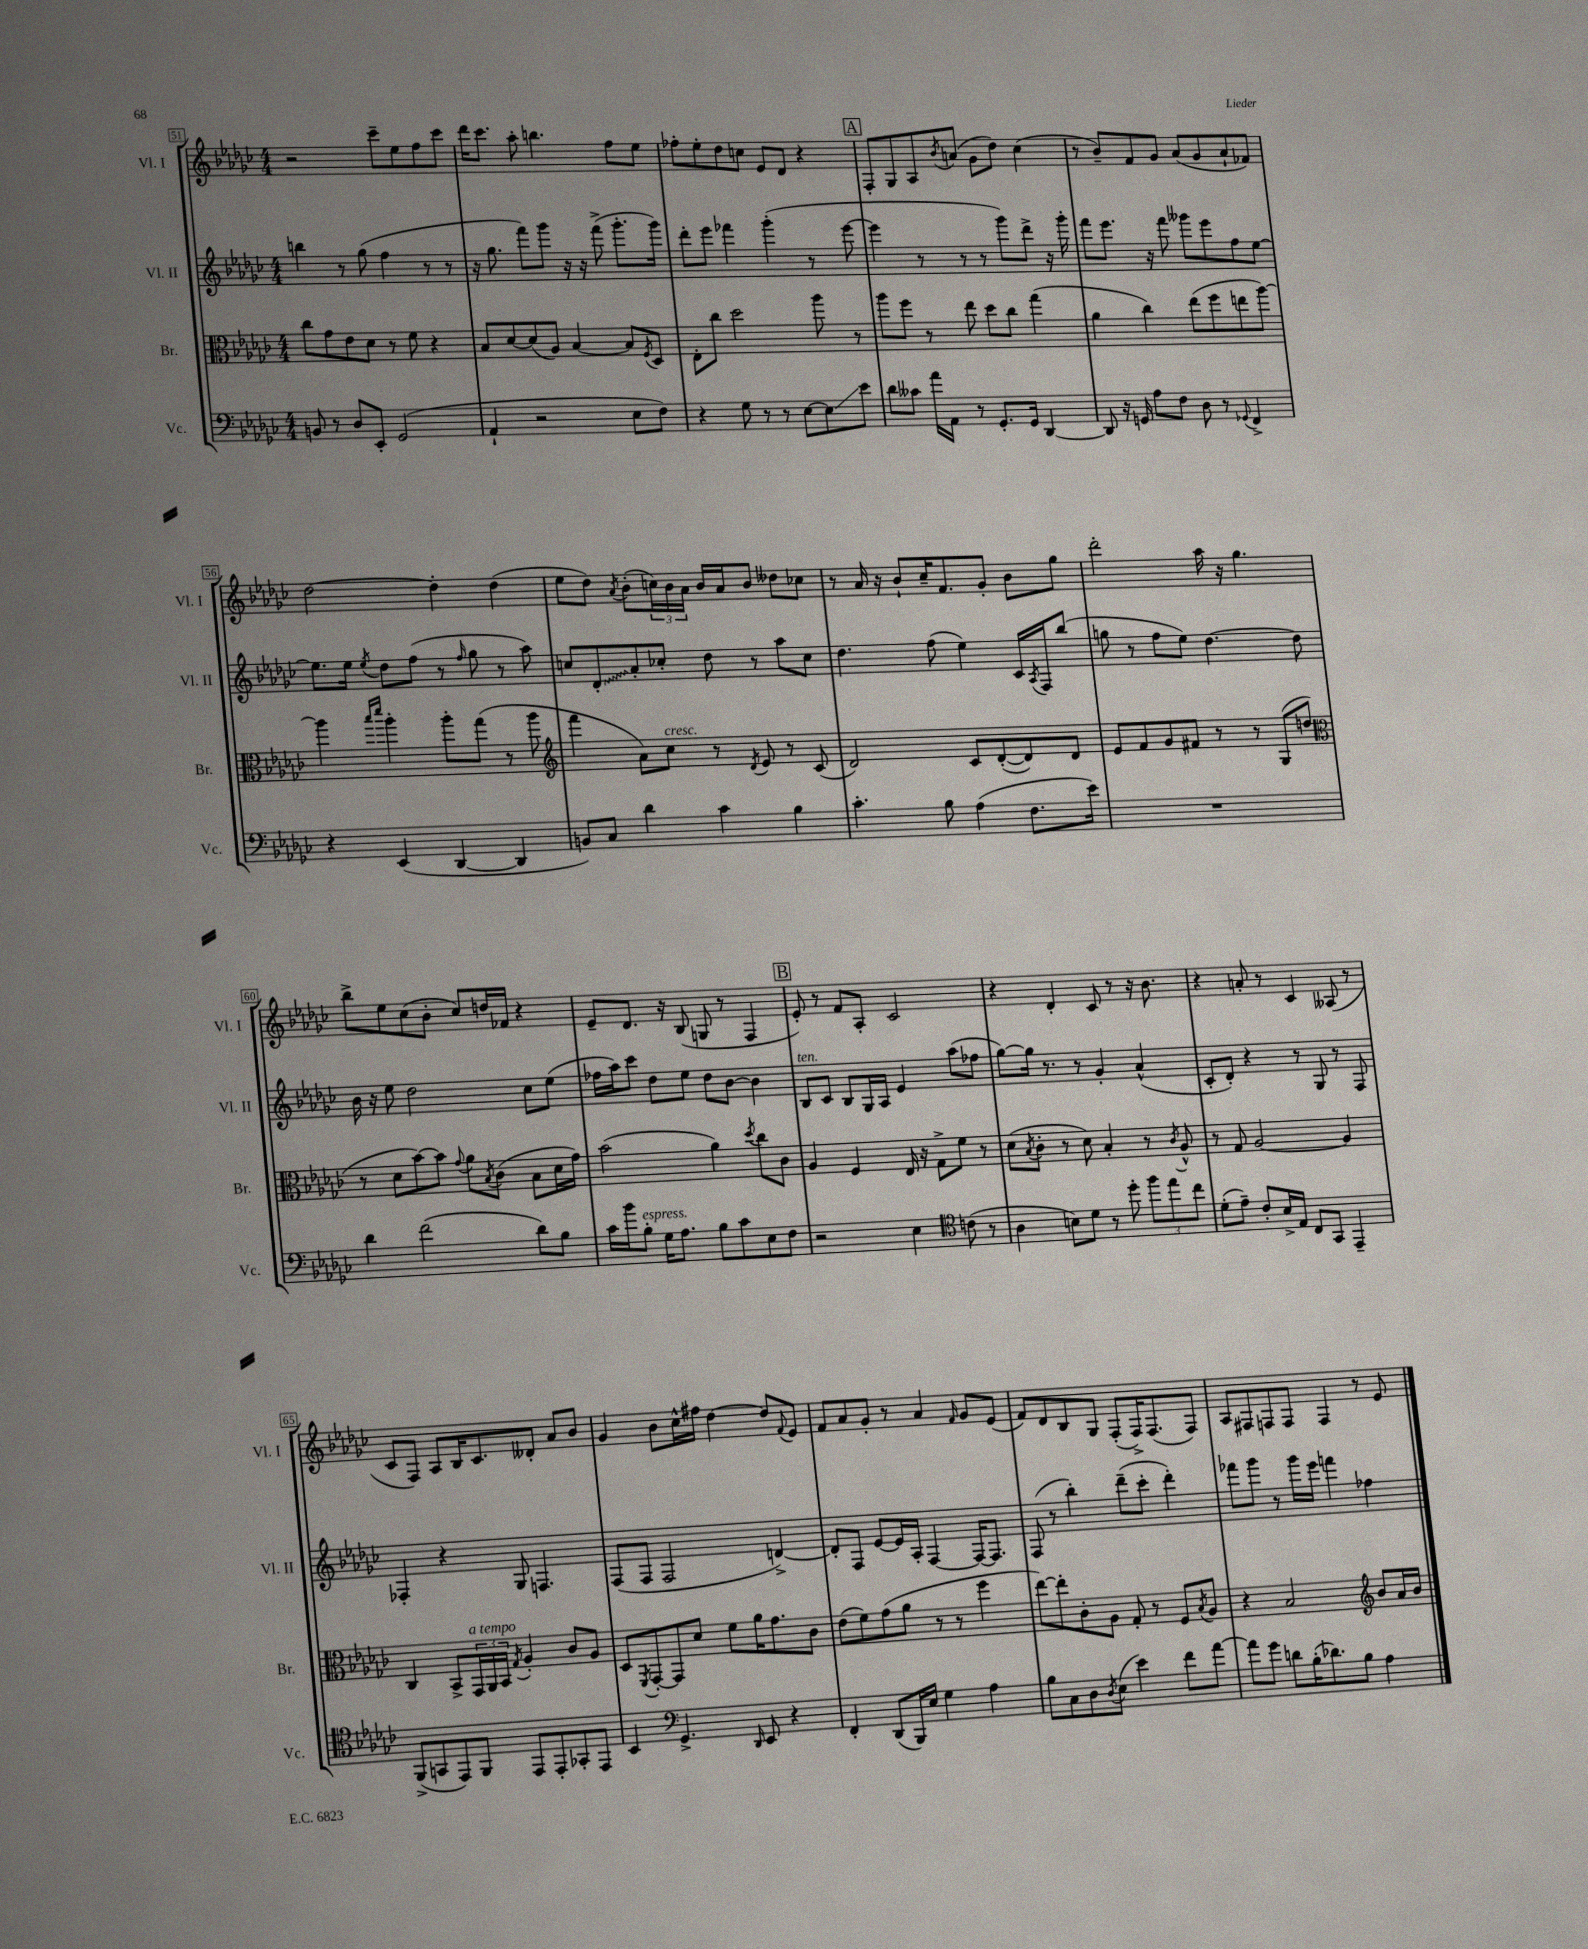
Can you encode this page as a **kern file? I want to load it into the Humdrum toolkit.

**kern	**kern	**kern	**kern
*staff4	*staff3	*staff2	*staff1
*clefF4	*clefC3	*clefG2	*clefG2
*k[b-e-a-d-g-c-]	*k[b-e-a-d-g-c-]	*k[b-e-a-d-g-c-]	*k[b-e-a-d-g-c-]
*M4/4	*M4/4	*M4/4	*M4/4
8BB	8cc-	4bb	2r
8r	8g-	.	.
8D-	8e-	8r	.
8EE-'	8d-	(8gg-	.
(2GG-	8r	4ff	8ccc-~
.	8f	.	8ee-
.	4r	8r	8ff
.	.	8r	8ccc-
=	=	=	=
4AA-`	8B-	16r	16ddd-
.	.	8.gg-	8.ccc-
.	[8d-	.	.
2r	(8d-]	8fff)	8aa-'
.	8A-)	8ggg-	4.bb
.	[4B-	16r	.
.	.	16r	.
.	.	(8fff^	.
8E-	8B-]	8.ggg-'	8ff
.	8qF	.	.
8F)	8D-	.	8ee-
.	.	16ggg-)	.
=	=	=	=
4r	8E-'	8ddd-'	8ff-'
.	8cc-	8eee-	8ee-'
8G-	2dd-	4fff-	8dd-
8r	.	.	8cc
8r	.	(4ggg-'	8e-
[8E-	.	.	8d-
8E-]	8aa-	8r	4r
8e-	8r	[8eee-	.
=	=	=	=
8d-	8aa-	4eee-]	8F'
8c--	8ff	.	8G-
16a-	8r	8r	8A-
16AA-	.	.	.
.	.	.	8qb-
8r	8ee-	8r	(8a
8.GG-'	8dd-	8r	8g-
.	8cc-	8ggg-)	8dd-)
16GG-	.	.	.
[4DD-	(4gg-	8ddd-^	(4cc-
.	.	16r	.
.	.	16ggg-'	.
=	=	=	=
8DD-]	4a-	8fff	8r
16r	.	8.eee-	8b-~)
16GG	.	.	.
8A-	4cc-)	.	8f
.	.	16r	.
8F	.	8fff	8g-
8D-	(8ee-	8ggg--	(8a-
8r	8ff	8eee-	8g-
8qqGG-	.	.	.
4FF^	8ee	8ff	8a-`
.	[8aa-)	[8ee-	8f-)
=	=	=	=
4r	4aa-]	8.ee-]	[2dd-
.	.	16ee-	.
.	16qqbb-	.	.
.	16qqddd-	8qee-	.
(4EE-	4aa-'	8dd-	.
.	.	(8ff	.
[4DD-	8aa-'	8r	4dd-']
.	.	16qqff	.
.	(8gg-	8gg-	.
4DD-]	8r	8r	(4dd-
.	8aa-	8aa-)	.
=	=	=	=
*	*clefG2	*	*
8BB)	4fff	8cc	8ee-
8C-	.	8d-'	8dd-)
.	.	.	8qa-
4d-	8a-)	8a-'	(8b-'
.	8cc-	8cc-'	24cc)
.	.	.	24b-
.	.	.	24a-
4c-	8r	8dd-	16b-
.	.	.	16a-
.	8qd-	.	.
.	8e-	8r	8b-
4B-	8r	8aa-	8dd--
.	(8c-	8cc-	8cc-
=	=	=	=
4.c-'	2d-)	4.dd-	8r
.	.	.	16a-
.	.	.	16r
.	.	.	8b-`
8B-	.	(8ff	16cc-~
.	.	.	8.f
(4A-	8c-	4ee-)	.
.	([8d-'	.	8g-'
8.F	8d-])	16c-	8b-
.	.	8qA-	.
.	.	16F	.
.	8d-	(8bb-	8gg-
16e-)	.	.	.
=	=	=	=
1r	8e-	8gg	2ddd-'
.	8f	8r	.
.	8g-	8ff	.
.	8f#	8ee-)	.
.	8r	[4.dd-	16aa-
.	.	.	16r
.	8r	.	4.gg-
.	(8G-	.	.
.	8dd	8dd-]	.
=	=	=	=
*	*clefC3	*	*
4d-	8r	16b-	8bb-^
.	.	16r	.
.	8d-	8ee-	8ee-
(2f	[8b-)	2dd-	(8cc-
.	8b-]	.	8b-'
.	8qqg-	.	.
.	8a-	.	8cc-)
.	8qB-	.	.
.	(8c-	.	16dd
.	.	.	16f-
8d-)	8B-	8cc-	4r
8B-	16d-	(8ee-	.
.	16g-)	.	.
=	=	=	=
16c-	(2b-	16ff-	8e-~
16b-	.	16aa-)	.
8B-'	.	8ccc-	8.d-
16G-	.	8dd-	.
8.A-	.	.	16r
.	.	8ee-	(8B-
8B-	4a-)	8dd-	8G
8c-	.	[8b-	8r
.	8qdd-	.	.
8E-	8cc-	4b-]	4F
8F	8c-	.	.
=	=	=	=
2r	4A-	8B-	8e-')
.	.	8c-	8r
.	4F	8B-	8f
.	.	16G-	8A-'
.	.	16A-	.
4E-	16E-	4e-	2c-
.	16r	.	.
.	8G-^	.	.
*clefC4	*	*	*
(8c	8f	(8aa-	.
8r	8r	8ff-	.
=	=	=	=
4A-	(8d-	[8gg-)	4r
.	8qB-	.	.
.	8c-'	16gg-]	.
.	.	8.r	.
8B)	8r	.	4d-'
8d-	8d-)	8r	.
8r	4B-'	4g-'	8c-
8dd-'	.	.	8r
12ff	8r	(4a-^^	16r
.	.	.	8.b-
12ee-	.	.	.
.	8qc-	.	.
.	8A-^^	.	.
12cc-	.	.	.
=	=	=	=
(8d-'	8r	8c-'	4r
8e-~)	8G-	8d-')	.
8c-'	[2A-	4r	8a'
16B-^	.	.	8r
16E-	.	.	.
8C-	.	8r	4c-
8GG-	.	8G-	.
4EE-~	4A-]	8r	(8A--
.	.	8F	8r
=	=	=	=
(8FF^	4C-	4F-'	8c-
8GG	.	.	8F)
8EE-)	8BB-^	4r	8A-
8FF	24GG-	.	16B-
.	24AA-	.	.
.	.	.	8.c-
.	24BB-	.	.
.	8qG-	.	.
8EE-	4A-'	8G-	.
8EE-'	.	4.F	8d--'
8GG-'	8c-	.	8a-
8EE-	8A-	.	8b-
=	=	=	=
4BB-	8D-	(8F	4g-
.	8qFF	.	.
.	[8GG-'	8F	.
*clefF4	*	*	*
4.GG-^	8GG-]	2F	8b-
.	8d-	.	16cc-^^
.	.	.	16ff#
.	8f	.	[4dd-
16qqDD-	.	.	.
8EE-	16a-	.	.
.	8.g-	.	.
4r	.	[4d^)	8dd-]
.	.	.	8qqf
.	8c-	.	8e-
=	=	=	=
4FF'	(8e-	8d']	8f
.	8f)	8F	8a-
(8DD-	(8g-	[8e-	8g-'
16BBB-)	8a-	16e-]	8r
16E-	.	16A-'	.
4G-	8r	[4F	4a-
.	8r	.	.
.	.	.	16qqf
4A-	4ff	16F_	8g-
.	.	8.F]	.
.	.	.	(8e-
=	=	=	=
8B-	[8ee-)	(8F	8f)
8C-	8ee-']	8r	8d-
8D-	8c-'	4bb-')	8B-
8qD-	.	.	.
(8E-	8A-	.	8G-
4e-)	8G-'	(8ddd-~	(8F'
.	8r	8ccc-'	16F^)
.	.	.	(8.F
8f	8F	4ddd-')	.
.	8qB-	.	.
[8a-	8A-	.	8F)
=	=	=	=
8a-]	4r	8fff-	8A-
8g-	.	8ggg-	8F#
8d	2B-	8r	8F
(16B-'	.	16ggg-	8F
8.d-)	.	16eee-	.
.	.	4fff	4F
8B-	.	.	.
*	*clefG2	*	*
4A-	8b-	4ff-	8r
.	16a-	.	8e-
.	16b-	.	.
==	==	==	==
*-	*-	*-	*-
